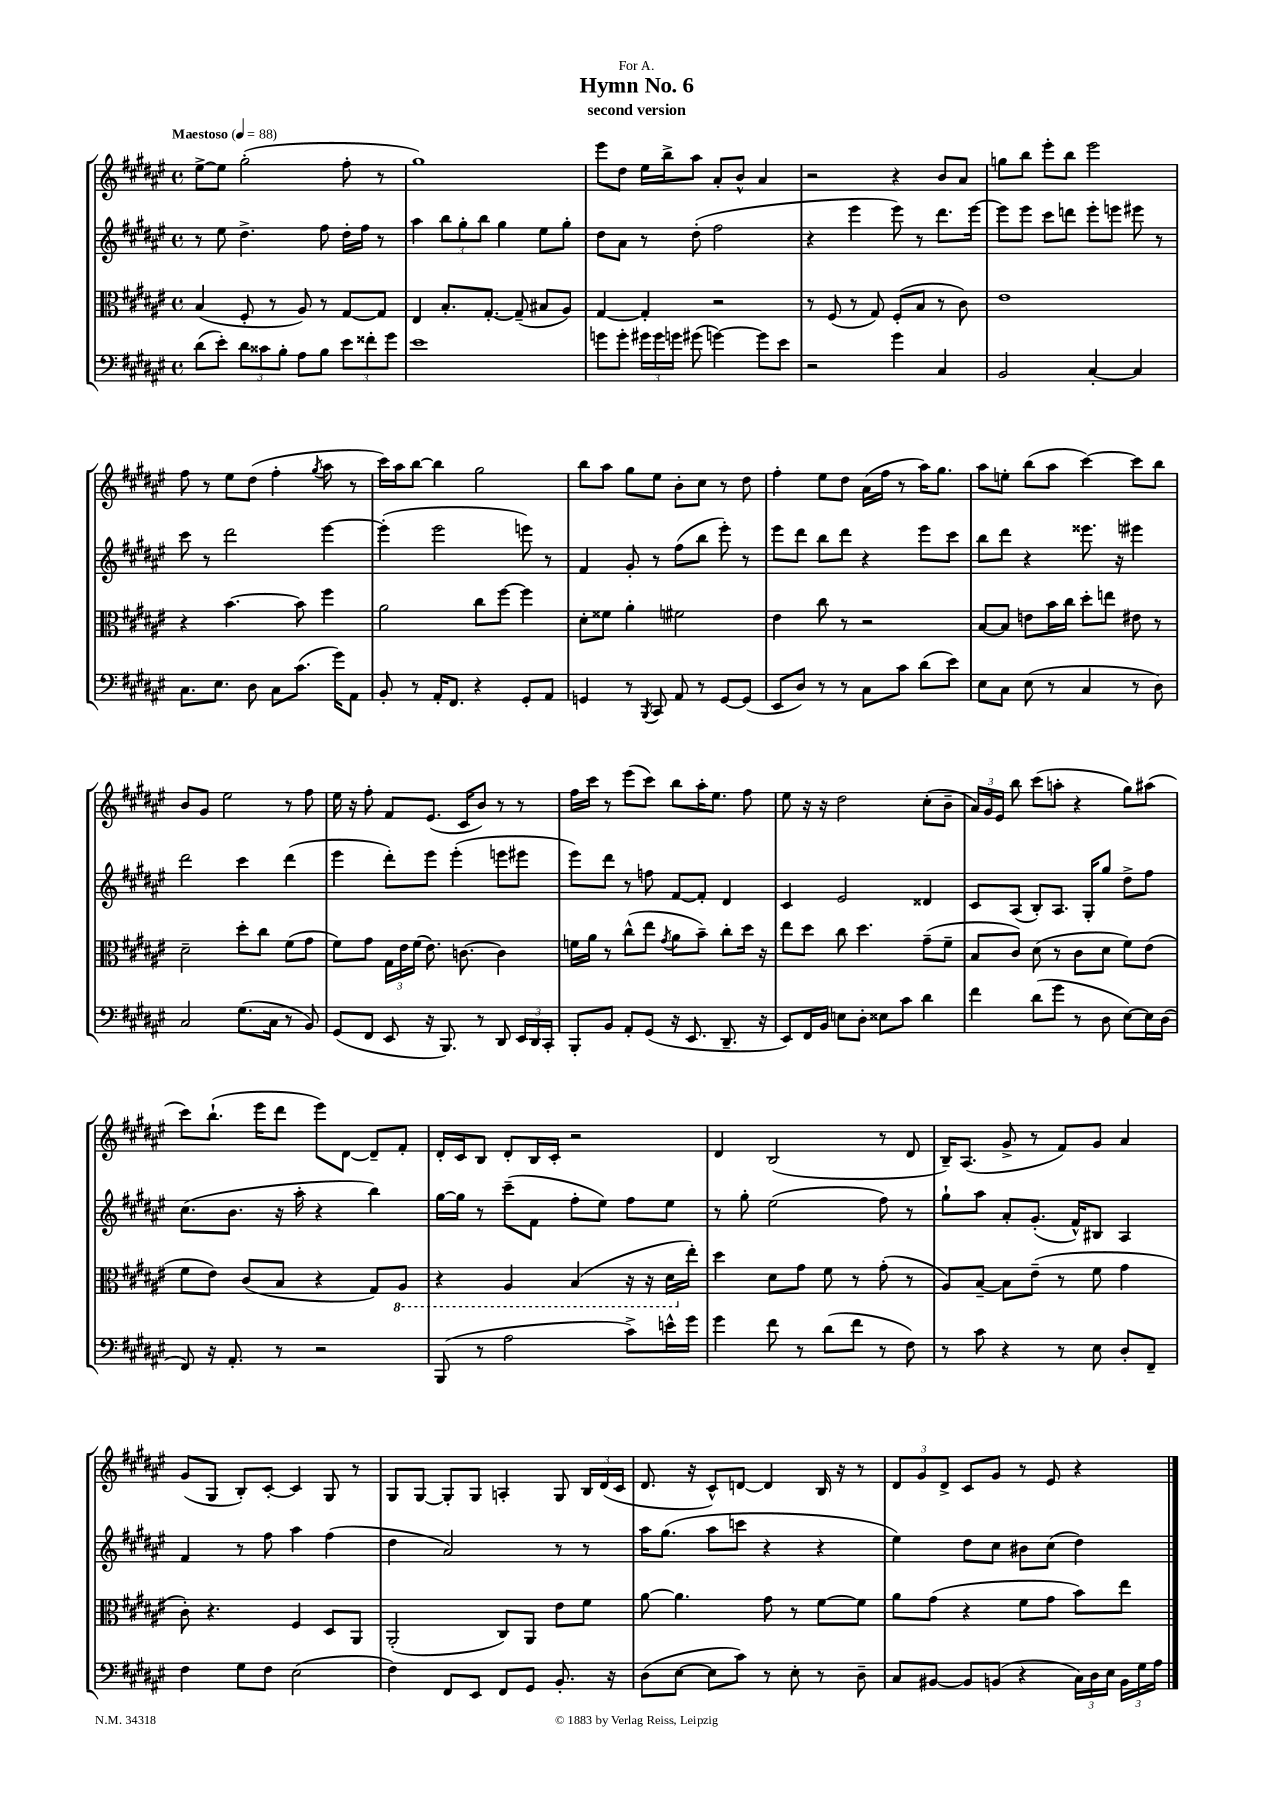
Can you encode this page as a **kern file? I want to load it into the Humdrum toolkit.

**kern	**kern	**kern	**kern
*staff4	*staff3	*staff2	*staff1
*clefF4	*clefC3	*clefG2	*clefG2
*k[f#c#g#d#a#e#]	*k[f#c#g#d#a#e#]	*k[f#c#g#d#a#e#]	*k[f#c#g#d#a#e#]
*M4/4	*M4/4	*M4/4	*M4/4
*met(c)	*met(c)	*met(c)	*met(c)
*MM88	*MM88	*MM88	*MM88
(8d#\L	(4B/	8r	[8ee#^\L
8e#'\J)	.	8ee#\	8ee#\]J
12d#\L	8F#'/	4.dd#^\	(2gg#'\
12c##\	.	.	.
.	8r	.	.
12B'\J	.	.	.
8A#\L	8A#/)	.	.
8B\J	8r	8ff#\	.
12e#\L	[8G#/L	16dd#'\LL	8ff#'\
.	.	16ff#\JJ	.
12f##'\	.	.	.
.	8G#/]J	8r	8r
12g#\J	.	.	.
=	=	=	=
1e#	4E#/	4aa#\	1gg#)
.	8.B'/L	12bb\L	.
.	.	12gg#'\	.
.	.	12bb\J	.
.	[8.G#'/J	.	.
.	.	4gg#\	.
.	(8G#~/]	.	.
.	8B#/L	8ee#\L	.
.	8A#/J)	8gg#'\J	.
=	=	=	=
8g\L	[4G#/	8dd#\L	8eee#\L
8g'\J	.	8a#\J	8dd#\J
24g#\LL	4G#'/]	8r	16ee#\LL
24g#\	.	.	.
.	.	.	16bb^\J
24g\JJ	.	.	.
(8g#\	.	(8dd#'\	8aa#\J
[4g\)	2r	2ff#\	8a#'/L
.	.	.	8b^^/J
8g\]L	.	.	4a#/
8e#\J	.	.	.
=	=	=	=
2r	8r	4r	2r
.	(8F#/	.	.
.	8r	4eee#\	.
.	8G#/)	.	.
4g#\	(8F#'/L	8eee#\)	4r
.	8B/J	8r	.
4C#/	8r	8.ddd#\L	8b/L
.	8c#\)	.	8a#/J
.	.	[16eee#\Jk	.
=	=	=	=
2BB/	1e#	8eee#\]L	8gg\L
.	.	8eee#\J	8bb\J
.	.	8ccc#\L	8eee#'\L
.	.	8ddd\J	8bb\J
[4C#'/	.	8eee#'\L	2eee#\
.	.	8eee\J	.
4C#/]	.	8eee#\	.
.	.	8r	.
=	=	=	=
8.C#\L	4r	8ccc#\	8ff#\
.	.	8r	8r
8.E#\J	.	.	.
.	[4.b\	2ddd#\	8ee#\L
8D#\	.	.	(8dd#\J
8C#\L	.	.	4ff#'\
(8.c#\J	8b\]	.	.
.	.	.	8qgg#/
.	4ff#\	[4eee#\	8aa#\
16g#\LK)	.	.	.
8AA#\J	.	.	8r
=	=	=	=
8BB'/	2a#\	(4eee#'\]	16ccc#\LL)
.	.	.	16aa#\J
8r	.	.	[8bb\J
16AA#'/LK	.	2eee#\	4bb\]
8.FF#/J	.	.	.
4r	8cc#\L	.	2gg#\
.	[8ff#\J	.	.
8GG#'/L	4ff#\]	8eee\)	.
8AA#/J	.	8r	.
=	=	=	=
4GG/	8d#'\L	4f#/	8bb\L
.	8f##\J	.	8aa#\J
8r	4a#'\	8g#'/	8gg#\L
8qBBB/	.	.	.
8CC#/	.	8r	8ee#\J
8AA#/	2f#\	(8ff#\L	8b'\L
8r	.	8bb\J	8cc#\J
[8GG/L	.	8eee#'\)	8r
(8GG/]J	.	8r	8dd#\
=	=	=	=
8EE#/L	4e#\	8eee#\L	4ff#'\
8D#/J)	.	8ddd#\J	.
8r	8cc#\	8bb\L	8ee#\L
8r	8r	8ddd#\J	8dd#\J
8C#\L	2r	4r	(16a#\LL
.	.	.	16ff#\JJ
8c#\J	.	.	8r
(8d#\L	.	8eee#\L	16aa#\LK)
.	.	.	8.gg#\J
8e#\J)	.	8ccc#\J	.
=	=	=	=
8E#\L	[8B/L	8bb\L	8aa#\L
8C#\J	8B/]J	8ddd#\J	8ee'\J
(8E#\	8e\L	4r	(8bb\L
8r	16b\L	.	8aa#\J
.	16cc#\JJ	.	.
4C#/	8dd#'\L	8.eee##\	[4ccc#\)
.	8ee\J	.	.
.	.	16r	.
8r	8e#\	4eee#\	8ccc#\]L
8D#\)	8r	.	8bb\J
=	=	=	=
2C#/	2d#~\	2ddd#\	8b/L
.	.	.	8g#/J
.	.	.	2ee#\
(8.G#\L	8dd#'\L	4ccc#\	.
.	8cc#\J	.	.
16C#\Jk	.	.	.
8r	(8f#\L	(4ddd#\	8r
8BB/)	8g#\J	.	8ff#\
=	=	=	=
(8GG#/L	8f#\L)	4eee#\	16ee#\
.	.	.	16r
8FF#/J	8g#\J	.	8ff#'\
8EE#/	24G#\LL	8ddd#'\L)	8f#/L
.	24e#\	.	.
.	(24f#\JJ	.	.
16r	8.e#\)	8eee#\J	(8.e#/J
8.BBB/)	.	.	.
.	.	(4eee#'\	.
.	[8.c\	.	16c#/LK
8r	.	.	8b/J)
8DD#/	4c\]	8eee\L	8r
24EE#/LL	.	8eee#\J	8r
24DD#/	.	.	.
24CC#'/JJ	.	.	.
=	=	=	=
8BBB'/L	16f\LL	8eee#\L)	16ff#\LL
.	16a#\JJ	.	16ccc#\JJ
8BB/J	8r	8ddd#\J	8r
8AA#'/L	(8cc#^^\L	8r	(8eee#\L
(8GG#/J	8ee#\J	8ff\	8ccc#\J)
.	8qg#/	.	.
16r	8a#\L	[8f#/L	8bb\L
8.EE#/	.	.	.
.	8b~\J)	8f#'/]J	16aa#'\K
.	.	.	8.ee#\J
8.DD#~/	8cc#'\L	4d#/	.
.	16dd#\Jk	.	8ff#\
16r	16r	.	.
=	=	=	=
8EE#/L)	8ee#\L	4c#/	8ee#\
16FF#/L	8dd#\J	.	16r
16BB/JJ	.	.	16r
8E\L	8cc#\	2e#/	2dd#\
8D#'\J	4.dd#\	.	.
8E##\L	.	.	.
8c#\J	.	.	.
4d#\	(8g#~\L	4d##/	(8cc#'\L
.	8f#~\J	.	8b~\J
=	=	=	=
4f#\	8B/L	8c#/L	24a#/LL)
.	.	.	24g#/
.	.	.	24e#/JJ
.	8c#/J)	(8A#/J	8bb\
(8d#\L	(8d#\	8B'/L)	(8ccc#\L
8g#\J	8r	8.A#/J	8aa'\J
8r	8c#\L	.	4r
.	.	16G#'/LK	.
8D#\	8d#\J	8gg#/J	.
[8E#\L)	8f#\L)	8dd#^\L	8gg#\L)
16E#\]L	(8e#\J	8ff#\J	(8aa#\J
(16D#\JJ	.	.	.
=	=	=	=
8FF#/)	8f#\L	(8.cc#\L	8ccc#\L)
16r	8e#\J)	.	(8.bb`\J
8.AA#'/	.	8.b\J	.
.	(8c#/L	.	.
.	.	.	16eee#\LK
8r	8B/J	16r	8ddd#\J
.	.	16aa#'\	.
2r	4r	4r	8eee#\L)
.	.	.	[8d#\J
.	8G#/L)	4bb\)	8d#~/]L
.	8AA#/J	.	8f#'/J
=	=	=	=
(8BBB/	4r	[16gg#\LL	16d#'/LL
.	.	16gg#\]JJ	16c#/J
8r	.	8r	8B/J
2A#\	4AA#/	(8ccc#~\L	8d#'/L
.	.	8f#\J	16B/L
.	.	.	16c#'/JJ
.	(4BB/	8ff#'\L	2r
.	.	8ee#\J)	.
8c#^\L)	16r	8ff#\L	.
.	16r	.	.
16e^^\L	16D#\LL	8ee#\J	.
16g#\JJ	16ee#'\JJ)	.	.
=	=	=	=
4g#\	4dd#\	8r	4d#/
.	.	8gg#'\	.
8f#\	8d#\L	(2ee#\	(2B/
8r	8g#\J	.	.
(8d#\L	8f#\	.	.
8f#\J	8r	.	.
8r	(8g#'\	8ff#\)	8r
8F#\)	8r	8r	8d#/
=	=	=	=
8r	8A#/L)	8gg#`\L	16B~/LK)
.	.	.	(8.A#/J
8c#\	[8B~/J	8aa#\J	.
4r	8B\]L	8a#'/L	8g#^/
.	(8e#~\J	(8.g#'/J	8r
8r	8r	.	8f#/L)
.	.	16f#^^/LK)	.
8E#\	8f#\	8B#/J	8g#/J
8D#'/L	4g#\	4A#/	4a#/
8FF#~/J	.	.	.
=	=	=	=
4F#\	8c#'\)	4f#/	(8g#/L
.	4.r	.	8G#/J
8G#\L	.	8r	8B'/L)
8F#\J	.	8ff#\	[8c#'/J
(2E#\	4F#/	4aa#\	4c#/]
.	8D#/L	(4ff#\	8G#/
.	8AA#/J	.	8r
=	=	=	=
4F#\)	(2AA#'/	4dd#\	8G#/L
.	.	.	[8G#/J
8FF#/L	.	2a#/)	8G#'/]L
8EE#/J	.	.	8G#/J
8FF#/L	8C#/L)	.	4A'/
8GG#/J	8AA#/J	.	.
8.BB'/	8e#\L	8r	8G#/
.	8f#\J	8r	24B/LL
.	.	.	(24d#/
16r	.	.	.
.	.	.	24c#/JJ
=	=	=	=
(8D#\L	[8a#\	16aa#\LK	8.d#/
.	.	(8.gg#\J	.
[8E#\J	4.a#\]	.	.
.	.	.	16r
8E#\]L	.	8aa#\L	8c#^^/L)
8c#\J)	.	8ccc\J	[8d/J
8r	8g#\	4r	4d/]
8E#'\	8r	.	.
8r	[8f#\L	4r	16B/
.	.	.	16r
8D#~\	8f#\]J	.	8r
=	=	=	=
8C#/L	8a#\L	4ee#\)	12d#/L
.	.	.	12g#/
[8BB#/J	(8g#\J	.	.
.	.	.	12d#^/J
8BB#/]L	4r	8dd#\L	8c#/L
(8BB/J	.	8cc#\J	8g#/J
4r	8f#\L	8b#\L	8r
.	8g#\J	(8cc#\J	8e#/
24C#\LL)	8b\L)	4dd#\)	4r
24D#\	.	.	.
24E#\JJ	.	.	.
24BB\LL	8ee#\J	.	.
24G#\	.	.	.
24A#\JJ	.	.	.
==	==	==	==
*-	*-	*-	*-
